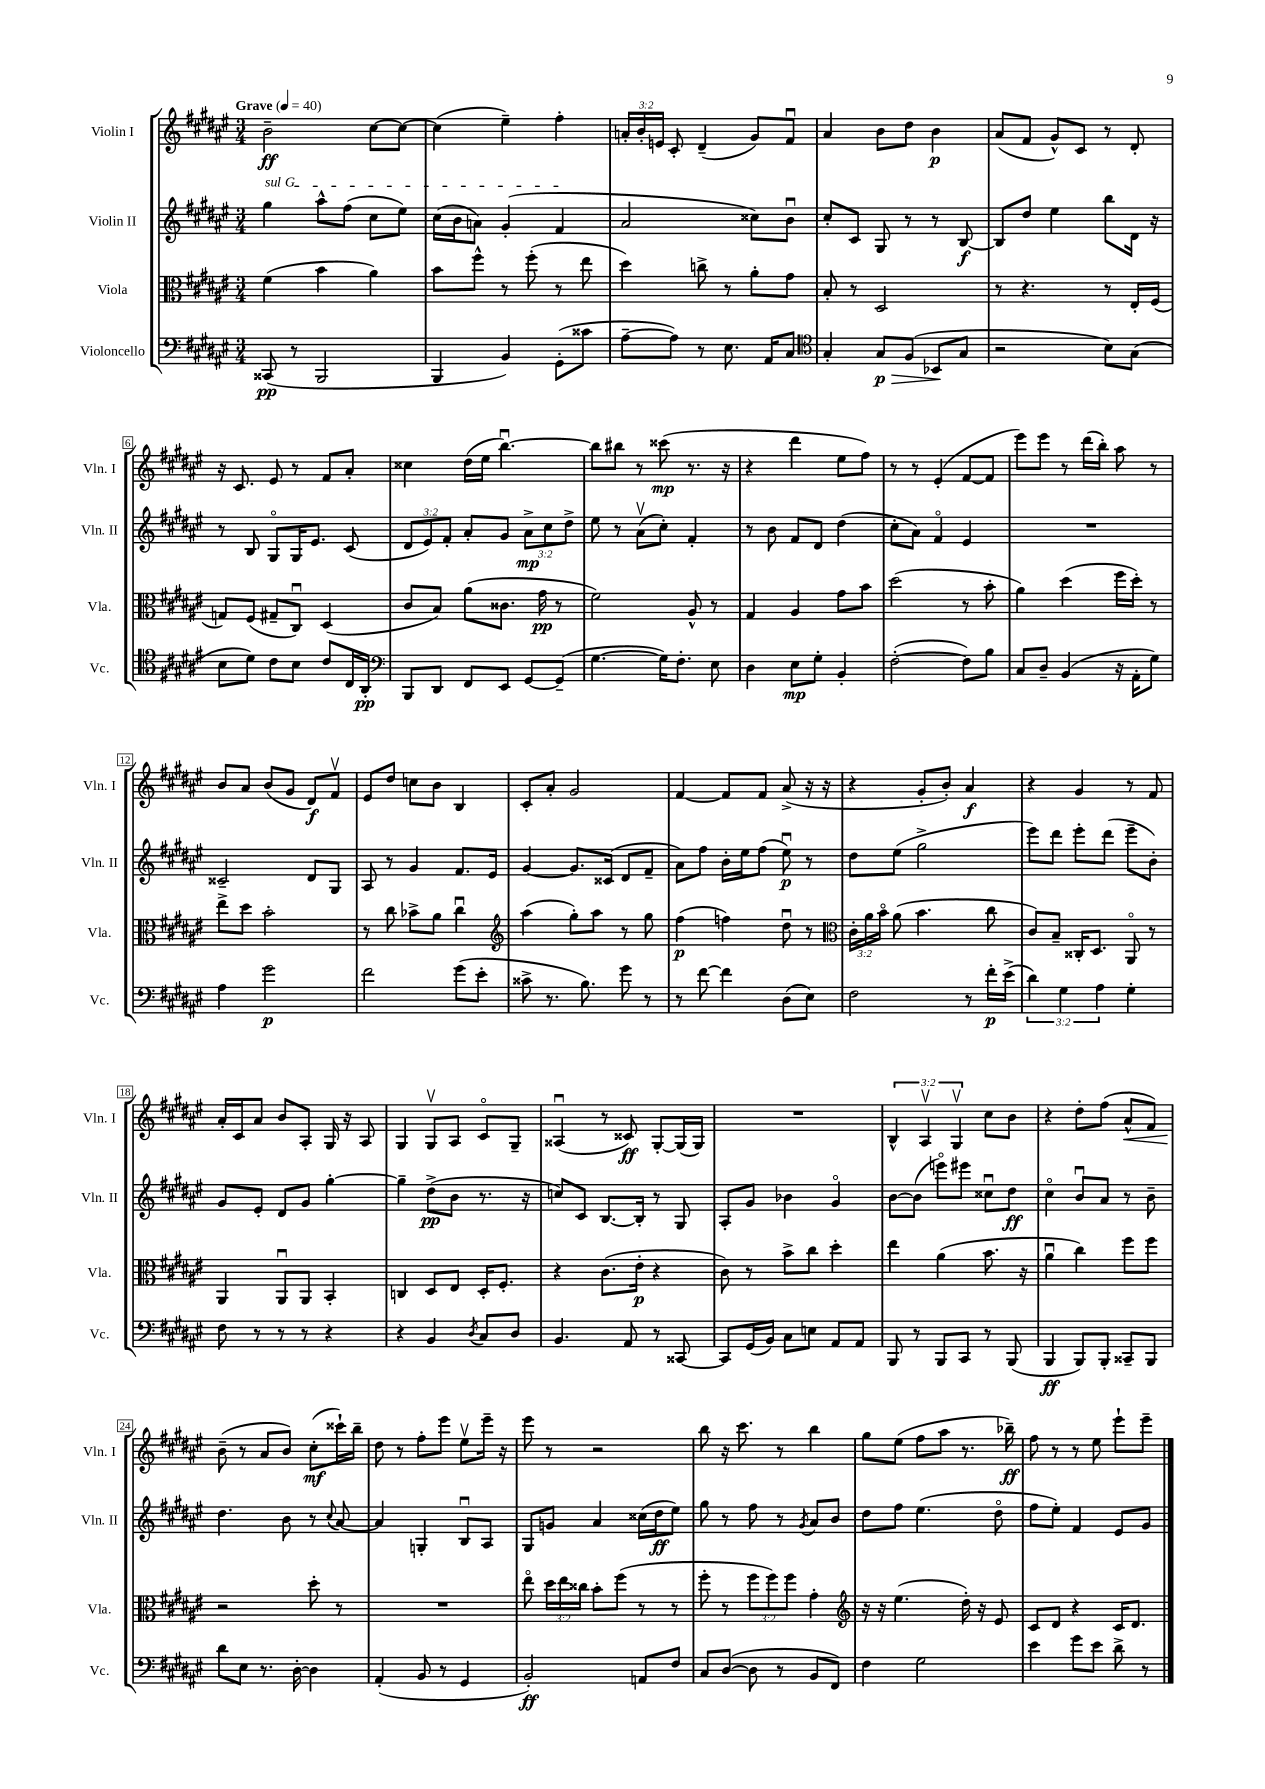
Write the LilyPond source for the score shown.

<<
\new StaffGroup <<
\new Staff = "s0" \with { instrumentName = "Violin I" shortInstrumentName = "Vln. I" } {
    \clef treble \key fis \major \numericTimeSignature \time 3/4 \override Staff.TupletNumber.text = #tuplet-number::calc-fraction-text \tempo "Grave" 4 = 40
    \autoBeamOff b'2--\ff cis''8[~ cis''8]~ |
    cis''4( eis''4--) fis''4-. |
    \tuplet 3/2 { a'16[-. b'16-. e'16] } cis'8-. dis'4--( gis'8[) fis'8]\downbow |
    ais'4 b'8[ dis''8] b'4\p |
    ais'8[( fis'8] gis'8[-^) cis'8] r8 dis'8-. |
    r16 cis'8. eis'8 r8 fis'8[ ais'8]-. |
    cisis''4 dis''16[( eis''16] b''4.~\downbow) |
    b''8[ bis''8] r8 cisis'''8\mp( r8. r16 |
    r4 dis'''4 eis''8[ fis''8]) |
    r8 r8 eis'4-.( fis'8[~ fis'8] |
    eis'''8[) eis'''8] r8 dis'''16[( b''16]-.) ais''8 r8 |
    b'8[ ais'8] b'8[( gis'8] dis'8[\f) fis'8]\upbow |
    eis'8[ dis''8] c''8[ b'8] b4 |
    cis'8[-. ais'8]-. gis'2 |
    fis'4~ fis'8[ fis'8] ais'8->( r16 r16 |
    r4 gis'8[-. b'8]-.) ais'4\f |
    r4 gis'4 r8 fis'8 |
    ais'16[-. cis'16 ais'8] b'8[ ais8]-. gis16 r16 ais8 |
    gis4 gis8[\upbow ais8] cis'8[\flageolet gis8]-- |
    aisis4\downbow( r8 cisis'8\ff) gis8[~-. gis16( gis16]) |
    R2. |
    \tuplet 3/2 { b4-^ ais4\upbow gis4\upbow } cis''8[ b'8] |
    r4 dis''8[-. fis''8]( ais'8[-^\< fis'8]) |
    b'8--\!( r8 ais'8[ b'8]) cis''8[-.\mf( cisis'''16-!) b''16]-- |
    dis''8 r8 fis''8[-. eis'''8] eis''8[\upbow eis'''16]-- r16 |
    eis'''8 r8 r2 |
    b''8 r16 cis'''8. r8 b''4 |
    gis''8[ eis''8]( fis''8[ ais''8] r8. bes''16--\ff) |
    fis''8 r8 r8 eis''8 eis'''8[-! eis'''8]-- \bar "|." |
}
\new Staff = "s1" \with { instrumentName = "Violin II" shortInstrumentName = "Vln. II" } {
    \clef treble \key fis \major \numericTimeSignature \time 3/4 \override Staff.TupletNumber.text = #tuplet-number::calc-fraction-text
    \autoBeamOff \once \override TextSpanner.bound-details.left.text = \markup { \italic "sul G" } gis''4\startTextSpan ais''8[-^ fis''8]( cis''8[ eis''8]) |
    cis''16[( b'16 a'8]) gis'4-.( fis'4\stopTextSpan |
    ais'2 cisis''8[) b'8]\downbow |
    cis''8[-. cis'8] gis8 r8 r8 b8~\f |
    b8[ dis''8] eis''4 b''8[ dis'16] r16 |
    r8 b8 gis8[\flageolet gis16 eis'8.] cis'8( |
    \tuplet 3/2 { dis'8[ eis'8) fis'8]-. } ais'8[-. gis'8] \tuplet 3/2 { ais'8[->\mp cis''8 dis''8]-> } |
    eis''8 r8 ais'8[\upbow( cis''8]-.) fis'4-. |
    r8 b'8 fis'8[ dis'8] dis''4( |
    cis''8[-. ais'8]) fis'4\flageolet eis'4 |
    R2. |
    cisis'2-- dis'8[ gis8] |
    ais8 r8 gis'4 fis'8.[ eis'16] |
    gis'4~ gis'8.[ cisis'16]( dis'8[ fis'8]-- |
    ais'8[) fis''8] b'16[-. eis''16 fis''8]( eis''8\downbow\p) r8 |
    dis''8[ eis''8]( gis''2-> |
    eis'''8[) dis'''8] eis'''8[-. dis'''8]( eis'''8[-- b'8]-.) |
    gis'8[ eis'8]-. dis'8[ gis'8] gis''4~-. |
    gis''4-- dis''8[->\pp( b'8] r8. r16 |
    c''8[) cis'8] b8.[~ b16]-. r8 gis8 |
    ais8[-. gis'8] bes'4 gis'4\flageolet |
    b'8[~ b'8]( e'''8[\flageolet) eis'''8] cisis''8[\downbow dis''8]\ff |
    cis''4\flageolet b'8[\downbow ais'8] r8 b'8-- |
    dis''4. b'8 r8 \appoggiatura { cis''8 } ais'8~ |
    ais'4 g4-. b8[\downbow ais8] |
    gis8[ g'8] ais'4 cisis''16[( dis''16\ff eis''8]) |
    gis''8 r8 fis''8 r8 \acciaccatura { gis'8 } ais'8[ b'8] |
    dis''8[ fis''8] eis''4.( dis''8\flageolet |
    fis''8[ eis''8]-.) fis'4 eis'8[ gis'8] \bar "|." |
}
\new Staff = "s2" \with { instrumentName = "Viola" shortInstrumentName = "Vla." } {
    \clef alto \key fis \major \numericTimeSignature \time 3/4 \override Staff.TupletNumber.text = #tuplet-number::calc-fraction-text
    \autoBeamOff fis'4( b'4 ais'4) |
    b'8[ fis''8]-^ r8 fis''8-.( r8 eis''8 |
    dis''4) c''8-> r8 ais'8[-. gis'8] |
    b8-. r8 dis2 |
    r8 r4. r8 eis16[-. fis16]( |
    g8[) fis8]( gis8[-- cis8]\downbow) dis4( |
    cis'8[ b8]) ais'8[( cisis'8.] gis'16\pp r8 |
    fis'2) ais8-^ r8 |
    gis4 ais4 gis'8[ b'8] |
    dis''2( r8 b'8-. |
    ais'4) dis''4( fis''16[ dis''16]-.) r8 |
    eis''8[-> dis''8] b'2-. |
    r8 cis''8 bes'8[-> ais'8] cis''4\downbow |
    \clef treble ais''4( gis''8[-.) ais''8] r8 gis''8 |
    fis''4\p( f''4) dis''8\downbow r8 |
    \clef alto \tuplet 3/2 { cis'16[-. ais'16 b'16]\flageolet } ais'8( b'4. cis''8 |
    cis'8[) b8]-- cisis16[-. dis8.] ais,8\flageolet r8 |
    ais,4 ais,8[\downbow ais,8] b,4-. |
    c4 dis8[ eis8] dis16[-. fis8.]-. |
    r4 cis'8.[( eis'16]-.\p r4 |
    cis'8) r8 b'8[-> cis''8] dis''4-. |
    eis''4 ais'4( b'8. r16 |
    ais'4\downbow cis''4) fis''8[ fis''8] |
    r2 dis''8-. r8 |
    R2. |
    eis''8\flageolet \tuplet 3/2 { dis''16[ eis''16 cisis''16] } b'8[-. fis''8]( r8 r8 |
    fis''8-. r8 \tuplet 3/2 { fis''8[ fis''8) fis''8] } gis'4-. |
    \clef treble r16 r16 eis''4.( dis''16-.) r16 eis'8 |
    cis'8[ dis'8] r4 cis'16[ dis'8.] \bar "|." |
}
\new Staff = "s3" \with { instrumentName = "Violoncello" shortInstrumentName = "Vc." } {
    \clef bass \key fis \major \numericTimeSignature \time 3/4 \override Staff.TupletNumber.text = #tuplet-number::calc-fraction-text
    \autoBeamOff cisis,8\pp( r8 b,,2 |
    b,,4 b,4) gis,8[-.( cisis'8] |
    ais8[~-- ais8]) r8 eis8. ais,16[ cis8] |
    \clef tenor gis4-. gis8[\p\> fis8]( bes,8[\! gis8] |
    r2 b8[) gis8]( |
    b8[ dis'8]) cis'8[ b8] cis'8[ cis16 ais,16]-.\pp |
    \clef bass b,,8[ dis,8] fis,8[ eis,8] gis,8[~ gis,8]--( |
    gis4.~ gis16[) fis8.]-. eis8 |
    dis4 eis8[\mp gis8]-. b,4-. |
    fis2~-.( fis8[) b8] |
    cis8[ dis8]-- b,4( r16 ais,16[-. gis8]) |
    ais4 gis'2\p |
    fis'2 gis'8[( eis'8]-. |
    cisis'8-> r8. b8.) gis'8 r8 |
    r8 fis'8~ fis'4 dis8[( eis8]) |
    fis2 r8 fis'16[-.\p eis'16]->( |
    \tuplet 3/2 { dis'4) gis4 ais4 } gis4-. |
    fis8 r8 r8 r8 r4 |
    r4 b,4 \acciaccatura { dis8 } cis8[ dis8] |
    b,4. ais,8 r8 cisis,8~ |
    cisis,8[ gis,16( b,16]) cis8[ e8] ais,8[ ais,8] |
    b,,8 r8 b,,8[ cis,8] r8 b,,8( |
    b,,4\ff b,,8[) b,,8]-. cisis,8[-- b,,8] |
    dis'8[ eis8] r8. dis16~-. dis4 |
    ais,4-.( b,8 r8 gis,4 |
    b,2-.\ff) a,8[ fis8] |
    cis8[ dis8]~( dis8 r8 b,8[ fis,8]) |
    fis4 gis2 |
    eis'4 gis'8[ eis'8] dis'8-> r8 \bar "|." |
}
>>
>>
\layout { \context { \Score \override BarNumber.stencil = #(make-stencil-boxer 0.1 0.3 ly:text-interface::print) } }
